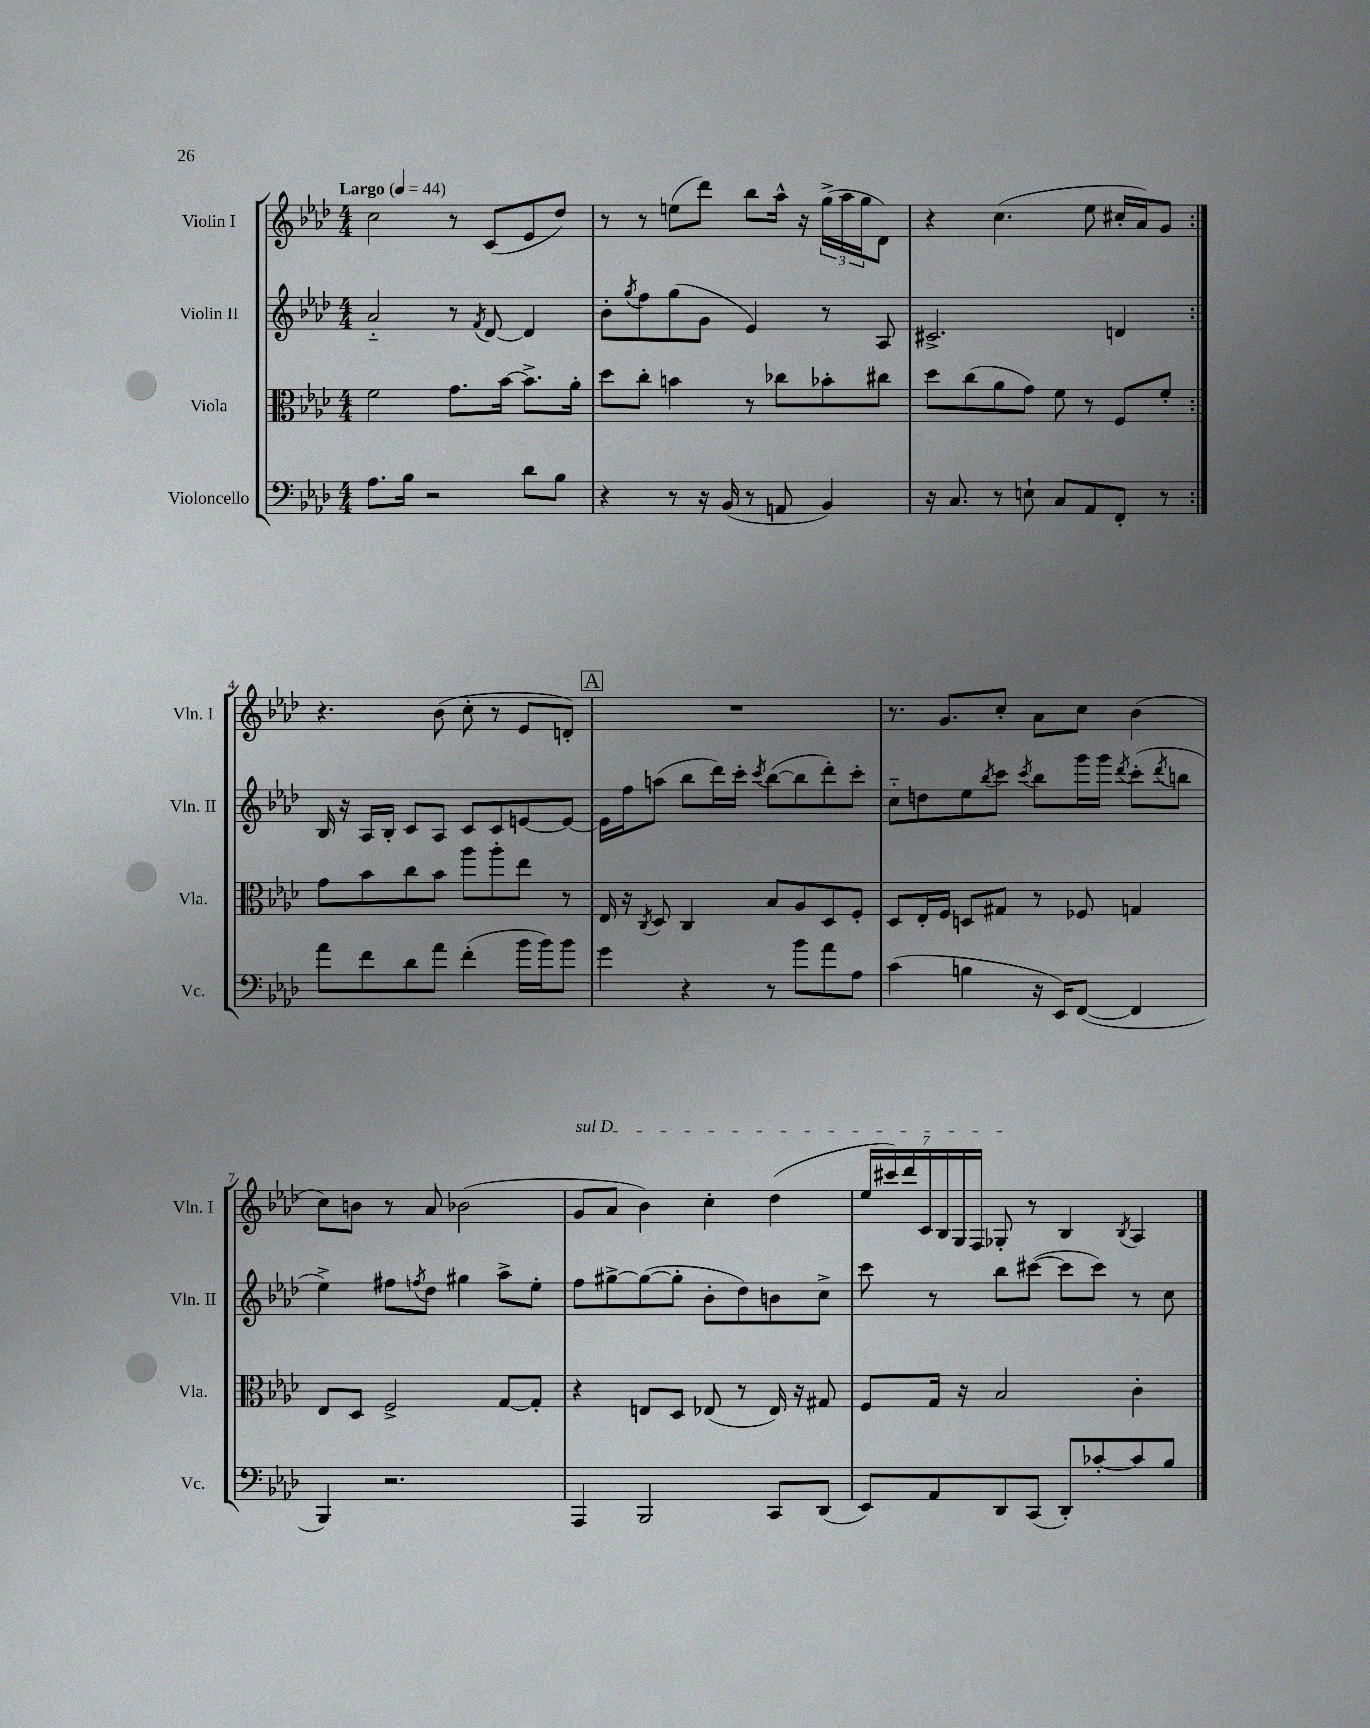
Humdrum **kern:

**kern	**kern	**kern	**kern
*staff4	*staff3	*staff2	*staff1
*clefF4	*clefC3	*clefG2	*clefG2
*k[b-e-a-d-]	*k[b-e-a-d-]	*k[b-e-a-d-]	*k[b-e-a-d-]
*M4/4	*M4/4	*M4/4	*M4/4
*MM44	*MM44	*MM44	*MM44
8.A-	2f	2a-'~	2cc
16B-	.	.	.
2r	.	.	.
.	8.g	8r	8r
.	.	8qf	.
.	.	[8d-	(8c
.	[16b-	.	.
8d-	8.b-^]	4d-]	8e-
8B-	.	.	8dd-)
.	16a-'	.	.
=	=	=	=
4r	8dd-	8b-'	8r
.	.	8qgg	.
.	8cc'	8ff	8r
8r	4b	(8gg	(8ee
16r	.	8g	8ddd-)
(16BB-	.	.	.
8r	8r	4e-)	8bb-
8AA	8cc-	.	16aa-^^
.	.	.	16r
4BB-)	8b-'	8r	(24gg^
.	.	.	24aa-
.	.	.	24gg
.	8cc#	8A-	8d-)
=	=	=	=
16r	8dd-	2.c#^	4r
8.C	.	.	.
.	(8cc	.	.
8r	8a-	.	(4.cc
8E`	8g)	.	.
8C	8f	.	.
8AA-	8r	.	8ee-
8FF'	8F	4d	16cc#'
.	.	.	16a-)
8r	8f'	.	8g
=:|!	=:|!	=:|!	=:|!
8a-	8g	16B-	4.r
.	.	16r	.
8f	8b-	16A-	.
.	.	16B-'	.
8d-	8cc	8c	.
8a-	8b-	8A-	(8b-
(4f'	8aa-	8c	8cc'
.	8aa-'	8c	8r
16b-	8ee-	[8e	8e-
16b-)	.	.	.
8b-	8r	8e_	8d')
=	=	=	=
4g	16E-	16e]	1r
.	16r	16ff	.
.	8qC	.	.
.	8D-	(8aa	.
4r	4C	8bb-	.
.	.	16ddd-)	.
.	.	16ccc'	.
.	.	8qccc	.
8r	8B-	([8bb-	.
8b-	8A-	8bb-]	.
8a-	8D-	8ddd-')	.
8A-	8F'	8ccc'	.
=	=	=	=
(4c	8D-	8cc'~	8.r
.	16E-'	8dd	.
.	16F	.	8.g
4B	8D	8ee-	.
.	.	8qbb-	.
.	8G#	8ccc	8cc'
.	.	8qccc	.
16r	8r	8bb-	8a-
16EE-)	.	.	.
([8FF	8F-	16ggg	8cc
.	.	16ggg	.
.	.	8qddd-	.
4FF]	4G	(8ccc'	(4b-
.	.	8qddd-	.
.	.	8bb	.
=	=	=	=
4BBB-)	8E-	4ee-^)	8cc)
.	8D-	.	8b
2.r	2F^	8ff#	8r
.	.	8qff	.
.	.	8dd-	8a-
.	.	4gg#	(2b-
.	[8G	8aa-^	.
.	8G']	8ee-'	.
=	=	=	=
4AAA-	4r	8ff	8g
.	.	[8gg#^	8a-
2BBB-	8E	(8gg#_	4b-)
.	8D-	8gg#']	.
.	(8E-	8b-'	4cc'
.	8r	8dd-)	.
8CC	16E-)	8b	(4dd-
.	16r	.	.
(8DD-	8G#	8cc^	.
=	=	=	=
8EE-)	8F	8ccc	28ee-
.	.	.	28ccc#)
.	.	.	28ddd-
.	.	.	28c
8AA-	16G	8r	.
.	.	.	28B-
.	.	.	28G
.	16r	.	.
.	.	.	28F
8DD-	2B-	8bb-	8G-'
(8CC	.	([8ccc#	8r
8DD-')	.	8ccc#]	4B-
[8c-'	.	8ccc#)	.
.	.	.	8qB-
8c-]	4c'	8r	4A-
8B-	.	8cc	.
==	==	==	==
*-	*-	*-	*-
